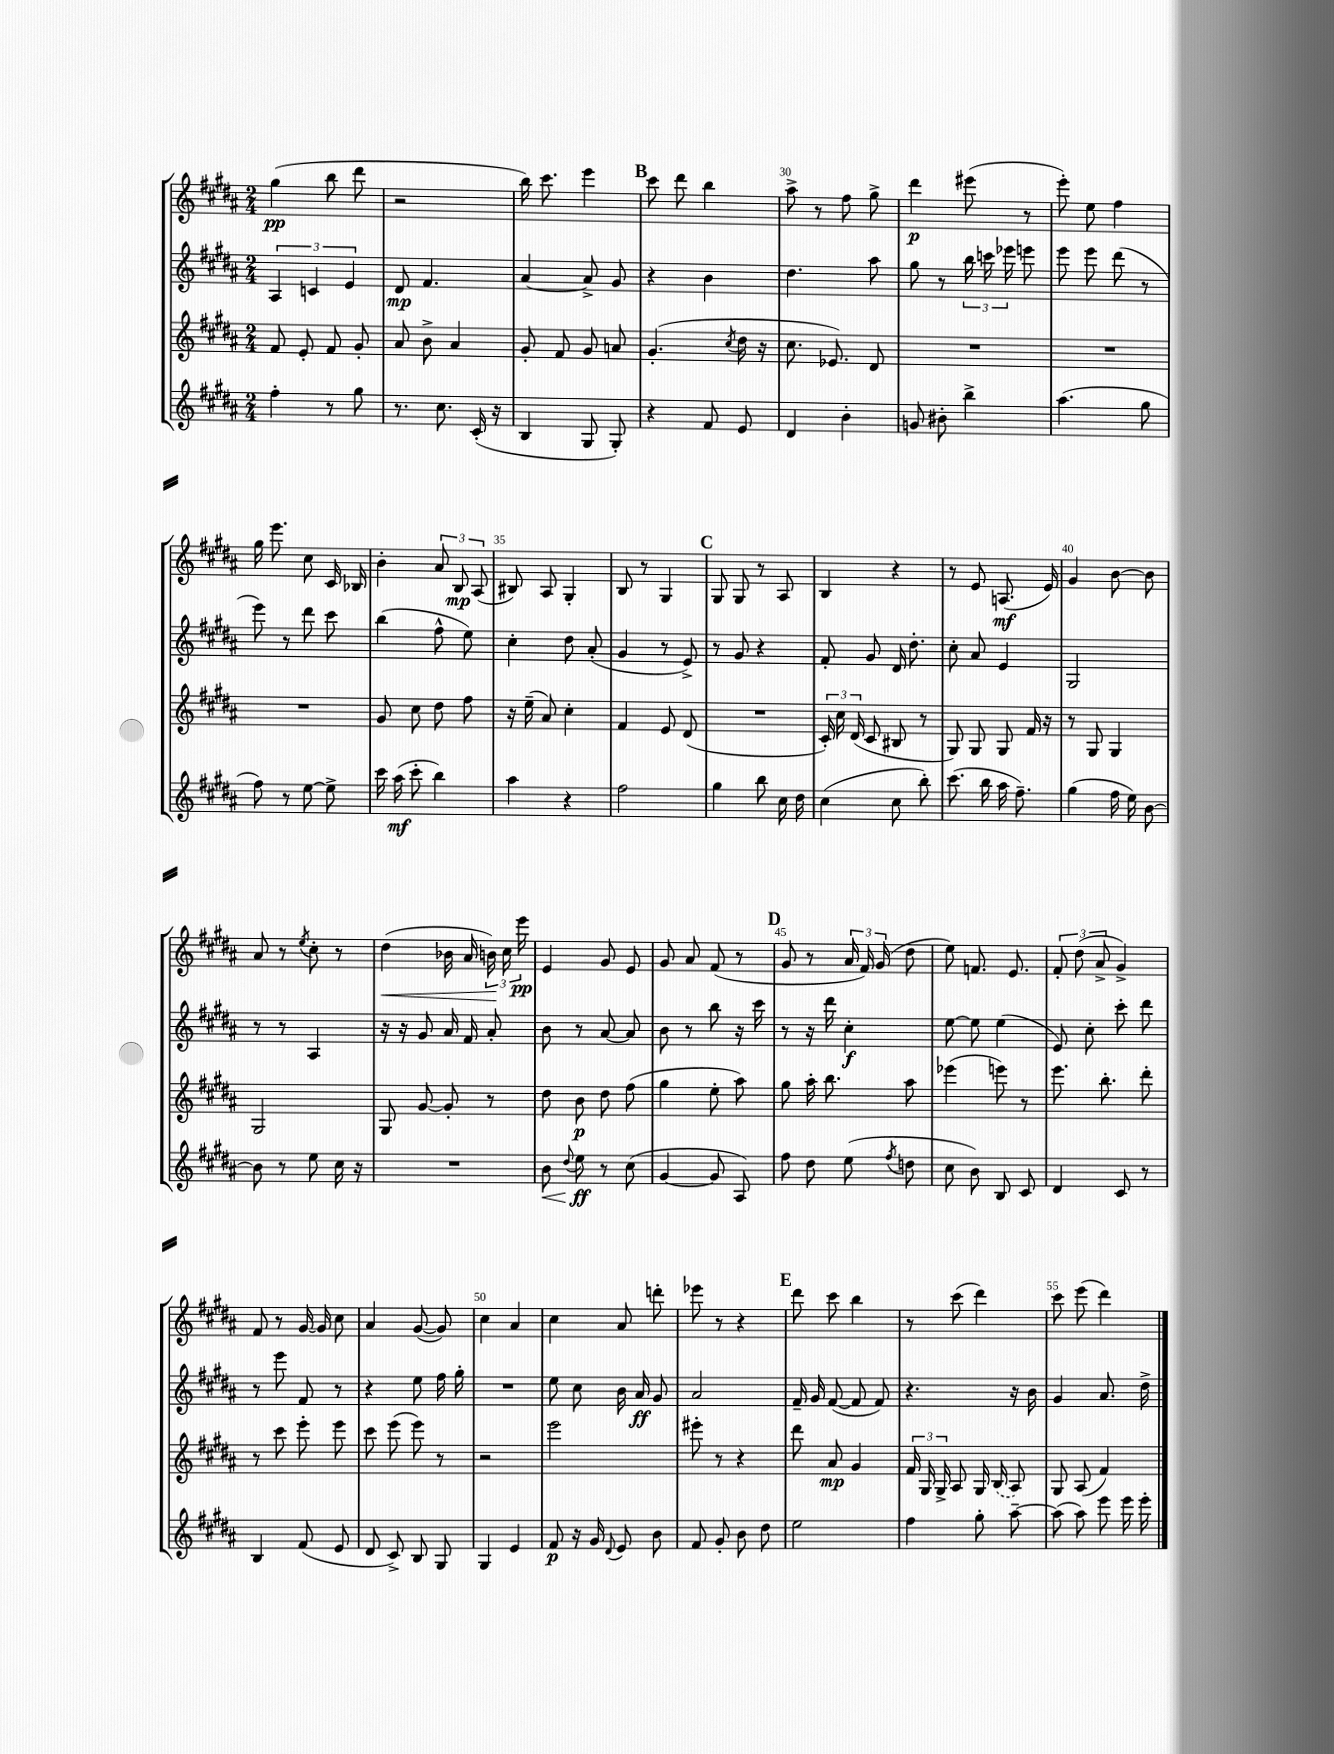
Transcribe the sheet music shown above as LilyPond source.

<<
\new StaffGroup <<
\new Staff = "s0" {
    \clef treble \key b \major \numericTimeSignature \time 2/4
    \autoBeamOff gis''4\pp( b''8 dis'''8 |
    r2 |
    b''16) cis'''8. e'''4 |
    \mark \markup { \bold "B" } cis'''8 dis'''8 b''4 |
    ais''8-> r8 fis''8 gis''8-> |
    dis'''4\p eis'''8( r8 |
    e'''8-.) e''8 fis''4 |
    gis''16 e'''8. cis''8 cis'16 bes16 |
    b'4-. \tuplet 3/2 { ais'8 b8\mp ais8( } |
    bis8) ais8 gis4-. |
    b8 r8 gis4 |
    \mark \markup { \bold "C" } gis8 gis8 r8 ais8 |
    b4 r4 |
    r8 e'8 a8.\mf( e'16) |
    gis'4 b'8~ b'8 |
    ais'8 r8 \acciaccatura { e''8 } cis''8-. r8 |
    dis''4\<( bes'16 ais'16 \tuplet 3/2 { b'16\!) cis''16 e'''16\pp } |
    e'4 gis'8 e'8 |
    gis'8 ais'8 fis'8( r8 |
    \mark \markup { \bold "D" } gis'8 r8 \tuplet 3/2 { ais'16 fis'16) gis'16( } dis''8 |
    e''8) f'8. e'8. |
    \tuplet 3/2 { fis'8-. dis''8( ais'8-> } gis'4->) |
    fis'8 r8 gis'16~ gis'16 cis''8 |
    ais'4 gis'8~( gis'8) |
    cis''4 ais'4 |
    cis''4 ais'8 d'''8-. |
    ees'''8 r8 r4 |
    \mark \markup { \bold "E" } dis'''8 cis'''8 b''4 |
    r8 cis'''8( dis'''4) |
    cis'''8 e'''8( dis'''4) \bar "|." |
}
\new Staff = "s1" {
    \clef treble \key b \major \numericTimeSignature \time 2/4
    \autoBeamOff \tuplet 3/2 { ais4 c'4 e'4 } |
    dis'8\mp fis'4. |
    ais'4~ ais'8-> gis'8 |
    \mark \markup { \bold "B" } r4 b'4 |
    dis''4. ais''8 |
    gis''8 r8 \tuplet 3/2 { b''16 c'''16 ees'''16 } e'''8 |
    e'''8 e'''8 dis'''8( r8 |
    e'''8) r8 dis'''8 cis'''8 |
    b''4( fis''8-^ e''8) |
    cis''4-. dis''8 ais'8-.( |
    gis'4 r8 e'8->) |
    \mark \markup { \bold "C" } r8 gis'8 r4 |
    fis'8-. gis'8 dis'16 dis''8.-. |
    cis''8-. ais'8 e'4 |
    gis2 |
    r8 r8 ais4 |
    r16 r16 gis'8 ais'16 fis'16 ais'8-. |
    b'8 r8 ais'8~ ais'8 |
    b'8 r8 b''8 r16 cis'''16 |
    \mark \markup { \bold "D" } r8 r16 dis'''16 cis''4-.\f |
    e''8~ e''8 e''4( |
    e'8) cis''8-. cis'''8-. dis'''8 |
    r8 e'''8 fis'8 r8 |
    r4 e''8 fis''16 gis''16-. |
    R2 |
    e''8 cis''8 b'16 ais'16\ff gis'8 |
    ais'2 |
    \mark \markup { \bold "E" } fis'16-- gis'16 fis'8~( fis'8 fis'8) |
    r4. r16 b'16 |
    gis'4 ais'8. dis''16-> \bar "|." |
}
\new Staff = "s2" {
    \clef treble \key b \major \numericTimeSignature \time 2/4
    \autoBeamOff fis'8 e'8-. fis'8 gis'8-. |
    ais'8 b'8-> ais'4 |
    gis'8-. fis'8 gis'8 a'8 |
    \mark \markup { \bold "B" } gis'4.-.( \acciaccatura { cis''8 } dis''16 r16 |
    cis''8. ees'8.) dis'8 |
    R2 |
    R2 |
    R2 |
    gis'8 cis''8 dis''8 fis''8 |
    r16 e''16--( ais'8) cis''4-. |
    fis'4 e'8 dis'8( |
    \mark \markup { \bold "C" } R2 |
    \tuplet 3/2 { cis'16-.) cis''16 dis'16( } cis'8 bis8 r8 |
    gis8) gis8 gis8 fis'16 r16 |
    r8 gis8 gis4 |
    gis2 |
    gis8 gis'8~ gis'8-. r8 |
    dis''8 b'8\p dis''8 fis''8( |
    gis''4 e''8-. ais''8) |
    \mark \markup { \bold "D" } gis''8 ais''16-. b''8. ais''8 |
    ees'''4( e'''8) r8 |
    e'''8. b''8.-. dis'''8-. |
    r8 cis'''8 e'''8-. e'''8 |
    cis'''8 e'''8( e'''8) r8 |
    r2 |
    e'''2 |
    eis'''8-. r8 r4 |
    \mark \markup { \bold "E" } dis'''8 ais'8\mp gis'4 |
    \tuplet 3/2 { fis'16 gis16 gis16-> } ais8 gis16 \once \slurDashed b16( ais8) |
    gis8 ais8( fis'4) \bar "|." |
}
\new Staff = "s3" {
    \clef treble \key b \major \numericTimeSignature \time 2/4
    \autoBeamOff fis''4-. r8 gis''8 |
    r8. cis''8. cis'16-.( r16 |
    b4 gis8 gis8-.) |
    \mark \markup { \bold "B" } r4 fis'8 e'8 |
    dis'4 b'4-. |
    g'8 bis'8-. b''4-> |
    ais''4.( gis''8 |
    fis''8) r8 e''8~ e''8-> |
    cis'''16 ais''16\mf( cis'''8-. b''4) |
    ais''4 r4 |
    fis''2 |
    \mark \markup { \bold "C" } gis''4 b''8 cis''16 dis''16 |
    cis''4( cis''8 b''8-.) |
    cis'''8.( b''16 ais''16 fis''8.--) |
    gis''4( fis''16 e''16) b'8~ |
    b'8 r8 e''8 cis''16 r16 |
    R2 |
    b'8\< \appoggiatura { dis''8 } e''8\ff\! r8 cis''8( |
    gis'4~ gis'8 ais8) |
    \mark \markup { \bold "D" } fis''8 dis''8 e''8( \acciaccatura { fis''8 } d''8 |
    cis''8 b'8) b8 cis'8 |
    dis'4 cis'8 r8 |
    b4 fis'8( e'8 |
    dis'8 cis'8->) b8 gis8 |
    gis4 e'4 |
    fis'8\p r16 gis'16 \appoggiatura { dis'8 } e'8 b'8 |
    fis'8 gis'8-. b'8 dis''8 |
    \mark \markup { \bold "E" } e''2 |
    fis''4 gis''8-. ais''8~-- |
    ais''8( ais''8) e'''8 e'''16 e'''16-. \bar "|." |
}
>>
>>
\layout { \context { \Score currentBarNumber = #26 \override BarNumber.break-visibility = ##(#f #t #t) barNumberVisibility = #(every-nth-bar-number-visible 5) } }
